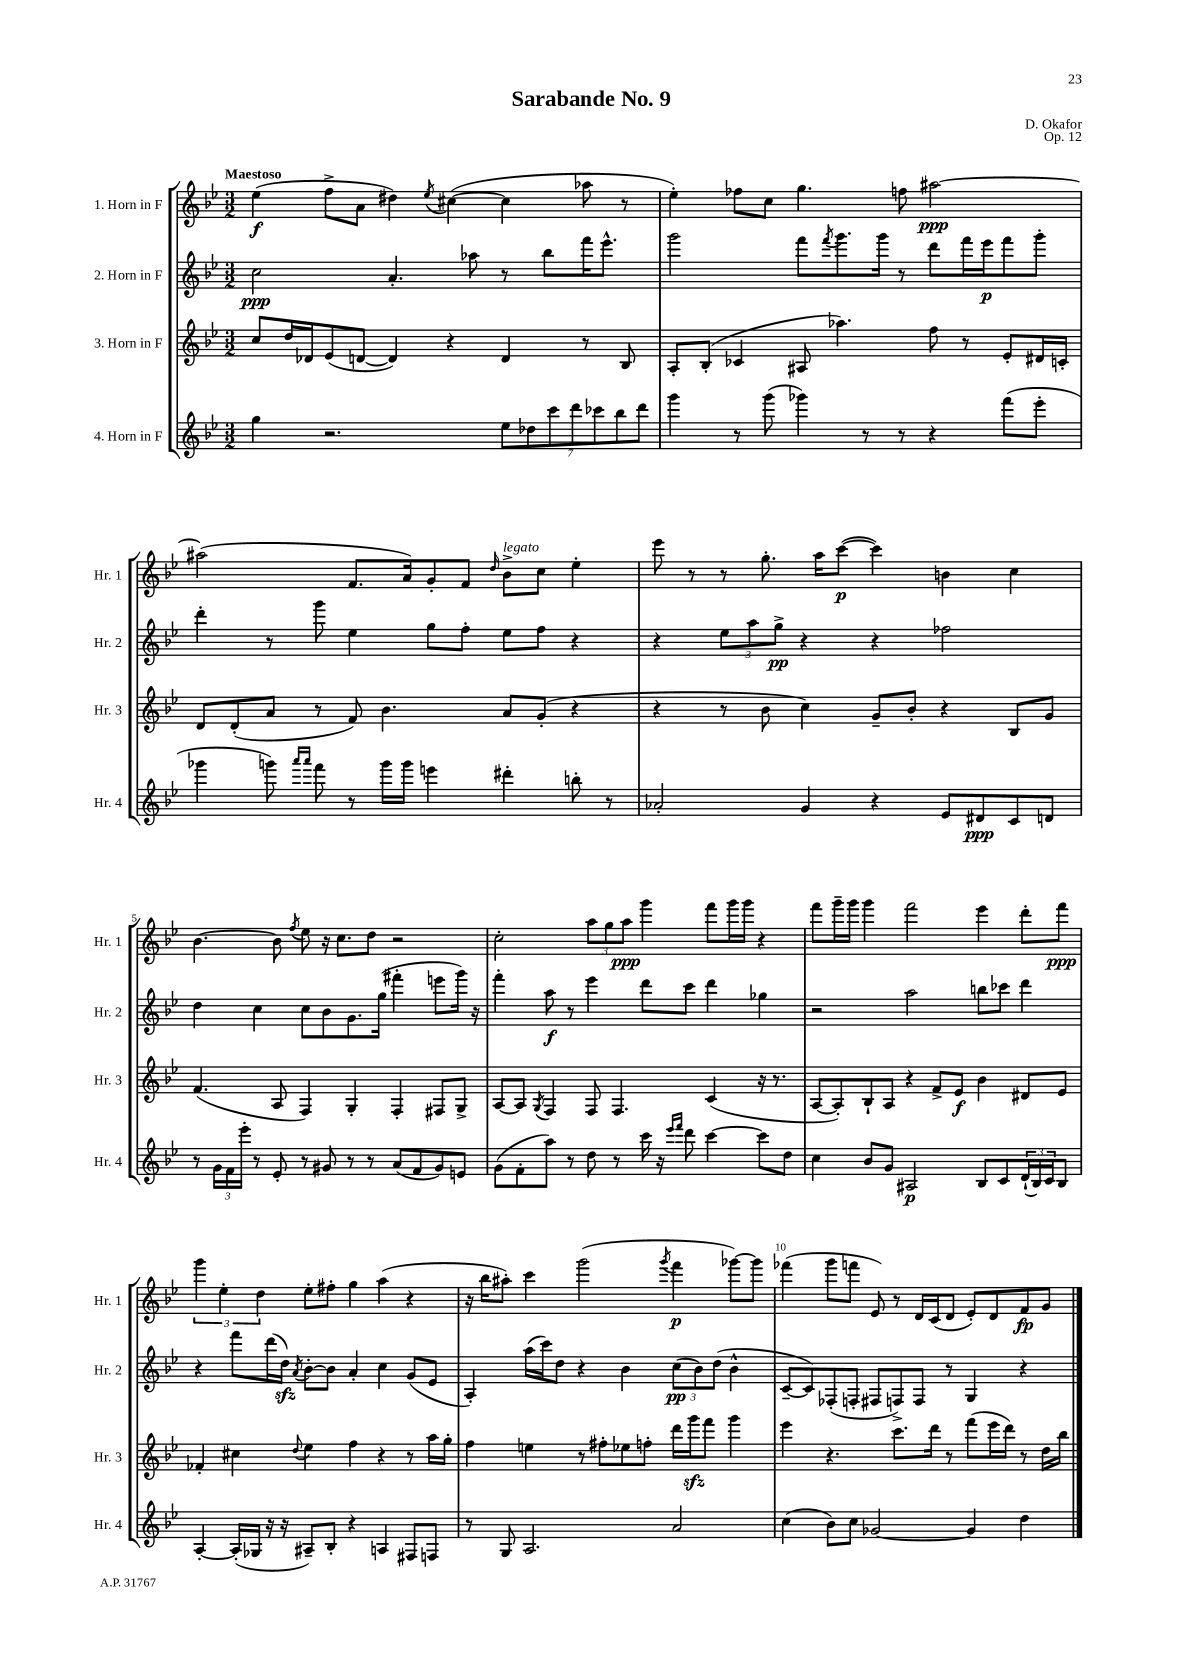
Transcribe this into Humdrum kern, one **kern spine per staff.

**kern	**dynam	**kern	**dynam	**kern	**dynam	**kern	**dynam
*part4	*part4	*part3	*part3	*part2	*part2	*part1	*part1
*staff4	*staff4	*staff3	*staff3	*staff2	*staff2	*staff1	*staff1
*I"4. Horn in F	*	*I"3. Horn in F	*	*I"2. Horn in F	*	*I"1. Horn in F	*
*I'Hr. 4	*	*I'Hr. 3	*	*I'Hr. 2	*	*I'Hr. 1	*
*clefG2	*	*clefG2	*	*clefG2	*	*clefG2	*
*k[b-e-]	*	*k[b-e-]	*	*k[b-e-]	*	*k[b-e-]	*
*M3/2	*	*M3/2	*	*M3/2	*	*M3/2	*
=1	=1	=1	=1	=1	=1	=1	=1
!	!	!	!	!	!	!LO:TX:a:B:t=Maestoso	!
4gg\	.	8cc/L	.	2cc\	ppp	(4ee-\	f
.	.	16dd/L	.	.	.	.	.
.	.	16d-X/J	.	.	.	.	.
2.r	.	(8e-/	.	.	.	8ff^\L	.
.	.	[8dn/J	.	.	.	8a\J	.
.	.	4d/])	.	4.a'/	.	4dd#X\)	.
.	.	.	.	.	.	8qee-/	.
.	.	4r	.	.	.	([4cc#X\	.
.	.	.	.	8aa-X\	.	.	.
14ee-\L	.	4d/	.	8r	.	4cc#\]	.
14dd-X\	.	.	.	.	.	.	.
.	.	.	.	8bb-\L	.	.	.
14ccc\	.	.	.	.	.	.	.
14ddd\	.	.	.	.	.	.	.
.	.	8r	.	16fff\K	.	8aa-X\	.
14ccc-X\	.	.	.	.	.	.	.
.	.	.	.	8.eee-^^\J	.	.	.
14bb-\	.	.	.	.	.	.	.
.	.	8B-/	.	.	.	8r	.
14ddd\J	.	.	.	.	.	.	.
=2	=2	=2	=2	=2	=2	=2	=2
4ggg\	.	8A'/L	.	2ggg\	.	4ee-'\)	.
.	.	(8B-'/J	.	.	.	.	.
8r	.	4c-X/	.	.	.	8ff-X\L	.
(8ggg\	.	.	.	.	.	8cc\J	.
4ggg-X\)	.	8A#X/	.	8fff\L	.	4.gg\	.
.	.	.	.	8qfff/	.	.	.
.	.	4.aa-X\)	.	8.ggg\	.	.	.
8r	.	.	.	.	.	.	.
.	.	.	.	16ggg\Jk	.	.	.
8r	.	.	.	8r	.	8ffn\	.
4r	.	8ff\	.	8ddd\L	.	[2aa#X\	ppp
.	.	8r	.	16fff\L	.	.	.
.	.	.	.	16eee-\J	p	.	.
(8fff\L	.	8e-'/L	.	8fff\	.	.	.
8eee-'\J	.	16d#X/L	.	8ggg'\J	.	.	.
.	.	16cn'/JJ	.	.	.	.	.
!!LO:LB:g=z
=3	=3	=3	=3	=3	=3	=3	=3
4ggg-X\	.	8d/L	.	4ddd'\	.	(2aa#X\]	.
.	.	(8d'/	.	.	.	.	.
8gggn\)	.	8a/J	.	8r	.	.	.
16qqaaa/LL	.	.	.	.	.	.	.
16qqaaa/JJ	.	.	.	.	.	.	.
8fff\	.	8r	.	8ggg\	.	.	.
8r	.	8f/)	.	4ee-\	.	8.f/L	.
16ggg\LL	.	4.b-\	.	.	.	.	.
16ggg\JJ	.	.	.	.	.	16a/k)	.
4eeen\	.	.	.	8gg\L	.	8g'/	.
.	.	.	.	8ff'\J	.	8f/J	.
.	.	.	.	.	.	16qqdd/	.
!	!	!	!	!	!	!LO:TX:a:i:t=legato	!
4ddd#X'\	.	8a/L	.	8ee-\L	.	8b-^\L	.
.	.	(8g'/J	.	8ff\J	.	8cc\J	.
8bbn'\	.	4r	.	4r	.	4ee-'\	.
8r	.	.	.	.	.	.	.
=4	=4	=4	=4	=4	=4	=4	=4
2a-X'/	.	4r	.	4r	.	8eee-\	.
.	.	.	.	.	.	8r	.
.	.	8r	.	12ee-\L	.	8r	.
.	.	.	.	12aa\	.	.	.
.	.	8b-\	.	.	.	8.gg'\	.
.	.	.	.	12gg^\J	pp	.	.
4g/	.	4cc\)	.	4r	.	.	.
.	.	.	.	.	.	16aa\KL	.
.	.	.	.	.	.	([8ccc\J	p
4r	.	8g~/L	.	4r	.	4ccc\])	.
.	.	8b-'/J	.	.	.	.	.
8e-/L	.	4r	.	2ff-X\	.	4bn\	.
8d#X/	ppp	.	.	.	.	.	.
8c/	.	8B-/L	.	.	.	4cc\	.
8dn/J	.	8g/J	.	.	.	.	.
!!LO:LB:g=z
=5	=5	=5	=5	=5	=5	=5	=5
8r	.	(4.f/	.	4dd\	.	[4.b-\	.
24g\LL	.	.	.	.	.	.	.
24f\	.	.	.	.	.	.	.
24eee-'\JJ	.	.	.	.	.	.	.
8r	.	.	.	4cc\	.	.	.
8e-'/	.	8A/	.	.	.	8b-\]	.
.	.	.	.	.	.	8qff/	.
8r	.	4F/)	.	8cc\L	.	8ee-\	.
8g#X/	.	.	.	8b-\	.	16r	.
.	.	.	.	.	.	8.cc\L	.
8r	.	4G'/	.	8.g\	.	.	.
8r	.	.	.	.	.	8dd\J	.
.	.	.	.	(16gg\Jk	.	.	.
(8a/L	.	4F'/	.	4fff#X'\	.	2r	.
8f/	.	.	.	.	.	.	.
8g#/)	.	8F#X/L	.	8eeen\L	.	.	.
8en/J	.	8G^/J	.	16ggg\Jk)	.	.	.
.	.	.	.	16r	.	.	.
=6	=6	=6	=6	=6	=6	=6	=6
(8g\L	.	[8A/L	.	4fff'\	.	2cc'\	.
8f'\	.	8A/J]	.	.	.	.	.
.	.	8qG/	.	.	.	.	.
8aa\J)	.	4F/	.	8aa\	f	.	.
8r	.	.	.	8r	.	.	.
8dd\	.	8F/	.	4eee-\	.	12aa\L	.
.	.	.	.	.	.	12gg\	.
8r	.	4.F/	.	.	.	.	.
.	.	.	.	.	.	12aa\J	ppp
16ccc\	.	.	.	8ddd\L	.	4ggg\	.
16r	.	.	.	.	.	.	.
16qqeee-/LL	.	.	.	.	.	.	.
16qqfff/JJ	.	.	.	.	.	.	.
8ddd\	.	.	.	8ccc\J	.	.	.
[4ccc\	.	(4c/	.	4ddd\	.	8fff\L	.
.	.	.	.	.	.	16ggg\L	.
.	.	.	.	.	.	16ggg\JJ	.
8ccc\L]	.	16r	.	4gg-X\	.	4r	.
.	.	8.r	.	.	.	.	.
8dd\J	.	.	.	.	.	.	.
=7	=7	=7	=7	=7	=7	=7	=7
4cc\	.	[8A/L	.	2r	.	8fff\L	.
.	.	8A'/])	.	.	.	16ggg~\L	.
.	.	.	.	.	.	16ggg\JJ	.
8b-/L	.	8B-`/	.	.	.	4ggg\	.
8g/J	.	8A/J	.	.	.	.	.
2A#X/	p	4r	.	2aa\	.	2fff\	.
.	.	8f^/L	.	.	.	.	.
.	.	8e-/J	f	.	.	.	.
8B-/L	.	4b-\	.	8bbn\L	.	4eee-\	.
8c/	.	.	.	8ccc-X\J	.	.	.
(24d`/L	.	8d#X/L	.	4ddd\	.	8ddd'\L	.
24B-/)	.	.	.	.	.	.	.
24c/J	.	.	.	.	.	.	.
8B-/J	.	8e-/J	.	.	.	8fff\J	ppp
!!LO:LB:g=z
=8	=8	=8	=8	=8	=8	=8	=8
[4A'/	.	4f-X'/	.	4r	.	6ggg\	.
.	.	.	.	.	.	6ee-'\	.
(16A'/LL]	.	4cc#X\	.	8fff\L	.	.	.
16G-X/JJ	.	.	.	.	.	.	.
.	.	.	.	.	.	6dd\	.
16r	.	.	.	(16ddd\L	.	.	.
16r	.	.	.	16ddzz\JJ)	.	.	.
.	.	8qqdd/	.	8qa/	.	.	.
8A#X~/L)	.	4ee-\	.	[8b-'\L	.	8ee-'\L	.
8B-'/J	.	.	.	8b-\J]	.	8ff#X'\J	.
4r	.	4ff\	.	4a'/	.	4gg\	.
4An/	.	4r	.	4cc\	.	(4aa\	.
8F#X/L	.	8r	.	(8g/L	.	4r	.
8Fn/J	.	16aa\LL	.	8e-/J	.	.	.
.	.	16gg'\JJ	.	.	.	.	.
=9	=9	=9	=9	=9	=9	=9	=9
8r	.	4ff\	.	4A'/)	.	16r	.
.	.	.	.	.	.	16bb-\KL	.
8G/	.	.	.	.	.	8aa#X'\J)	.
2.A/	.	4een\	.	(16aa\LL	.	4ccc\	.
.	.	.	.	16ccc\J)	.	.	.
.	.	.	.	8dd\J	.	.	.
.	.	8r	.	4r	.	(2ggg\	.
.	.	8ff#X'\L	.	.	.	.	.
.	.	8ee-X\	.	4b-\	.	.	.
.	.	8ffn'\J	.	.	.	.	.
.	.	.	.	.	.	8qggg/	.
2a/	.	16ddd\LL	.	(12cc\L	pp	4fff\	p
.	.	16gggzz\J	.	.	.	.	.
.	.	.	.	12b-\)	.	.	.
.	.	8fff\J	.	.	.	.	.
.	.	.	.	(12dd\J	.	.	.
.	.	4ggg\	.	4b-^^\	.	[8ggg-X\L)	.
.	.	.	.	.	.	8ggg-\J]	.
=10	=10	=10	=10	=10	=10	=10	=10
(4cc\	.	4eee-\	.	[8c~/L	.	(4fff-X\	.
.	.	.	.	8c/])	.	.	.
8b-\L)	.	4.r	.	(8F-X'/	.	8ggg\L	.
8cc\J	.	.	.	8Fn'/J	.	8fffn\J	.
[2g-X/	.	.	.	8F#X/L	.	8e-/)	.
.	.	8.ccc\L	.	8Fn^/)	.	8r	.
.	.	.	.	8F/J	.	16d/LL	.
.	.	16ddd\Jk	.	.	.	(16c/J	.
.	.	8r	.	8r	.	8d/J	.
4g-/]	.	(8fff\L	.	4G/	.	8e-'/L)	.
.	.	16eee-\L	.	.	.	8d/	.
.	.	16ddd\JJ)	.	.	.	.	.
4dd\	.	8r	.	4r	.	8f/	fp
.	.	16dd\LL	.	.	.	8g/J	.
.	.	16bb-\JJ	.	.	.	.	.
==	==	==	==	==	==	==	==
*-	*-	*-	*-	*-	*-	*-	*-
